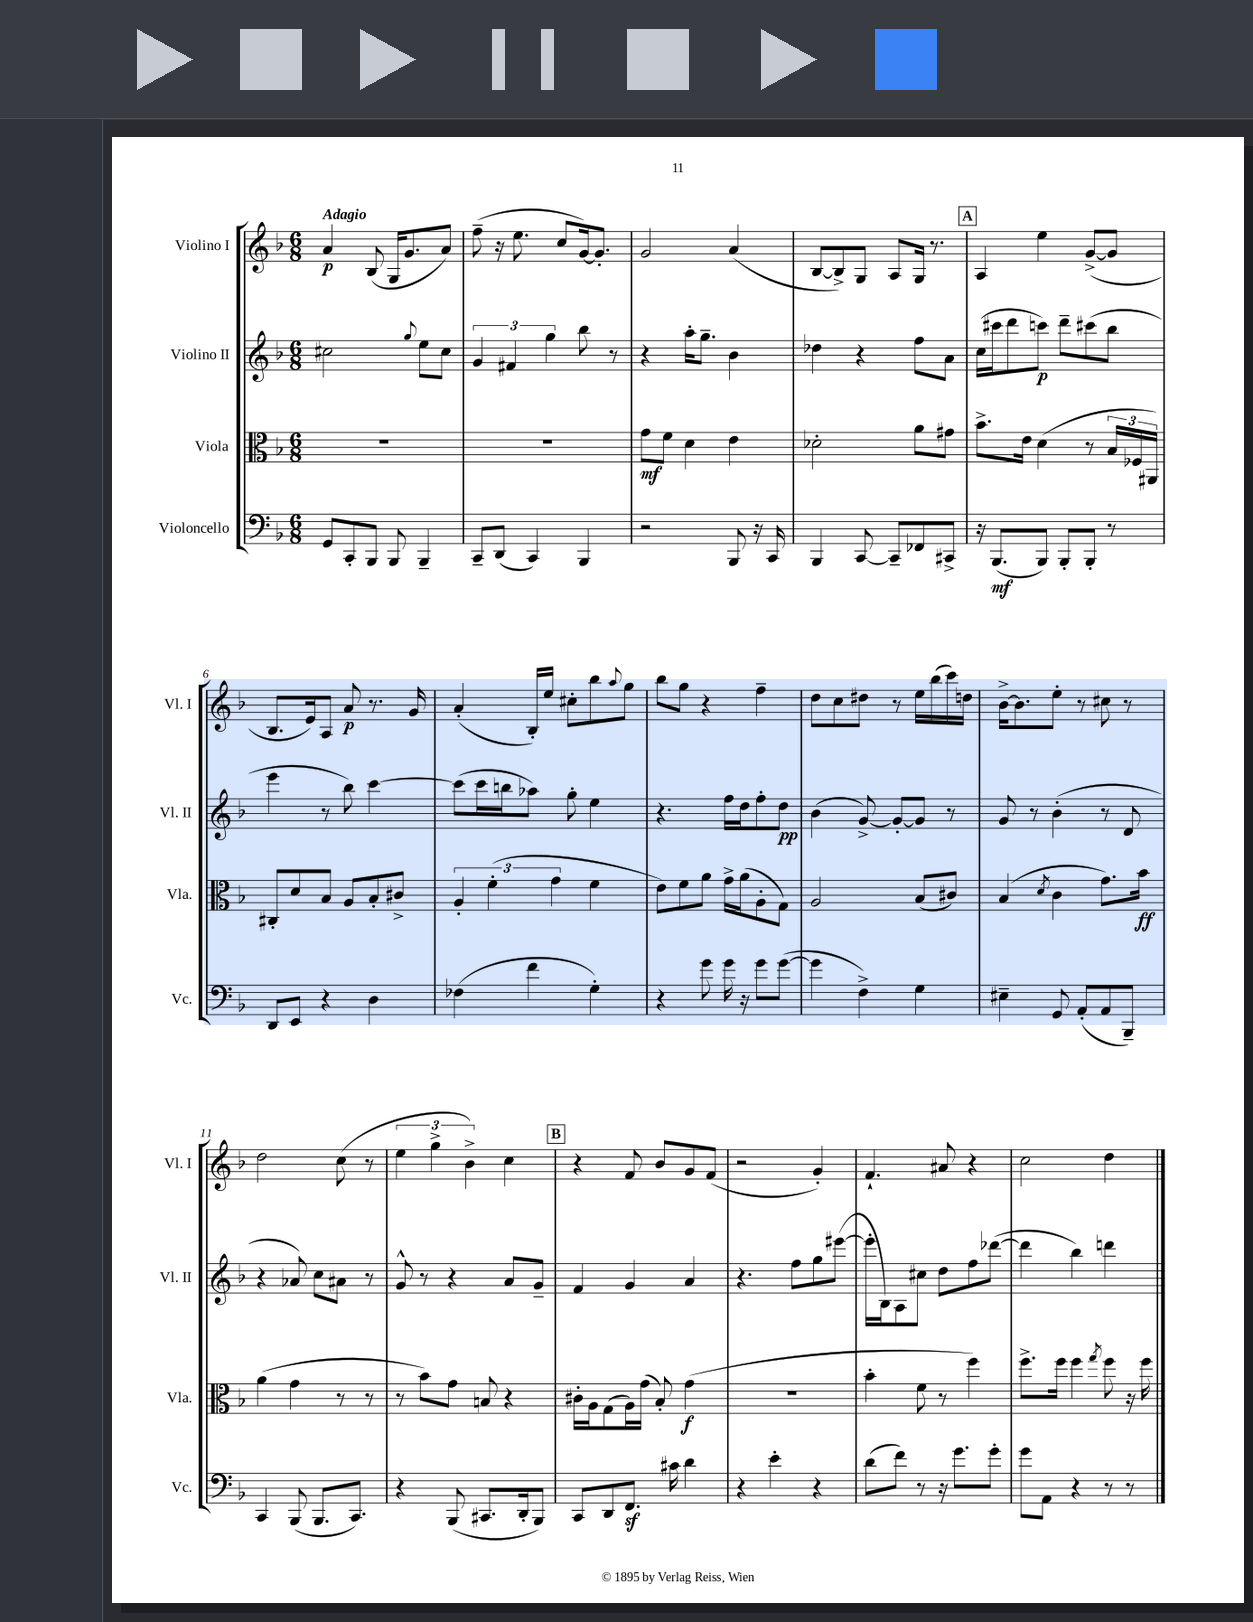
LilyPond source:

<<
\new StaffGroup <<
\new Staff = "s0" \with { instrumentName = "Violino I" shortInstrumentName = "Vl. I" } {
    \clef treble \key f \major \numericTimeSignature \time 6/8 \tempo "Adagio"
    a'4\p bes8( g16 g'8. a'8) |
    f''8--( r16 e''8. c''8 g'16~) g'8.-. |
    g'2 a'4( |
    bes8~ bes8->) g8 a8 g16 r8. |
    \mark \markup { \box "A" } a4 e''4 g'8~->( g'8 |
    bes8. e'16) a8 a'8\p r8. g'16 |
    a'4-.( bes16-.) e''16 cis''8-. bes''8 \appoggiatura { a''8 } g''8 |
    bes''8 g''8 r4 f''4-- |
    d''8 c''8 dis''8 r8 e''16 bes''16( c'''16) d''16 |
    bes'16~-> bes'8. e''8-. r8 cis''8 r8 |
    d''2 c''8( r8 |
    \tuplet 3/2 { e''4 g''4-> bes'4->) } c''4 |
    \mark \markup { \box "B" } r4 f'8 bes'8 g'8 f'8( |
    r2 g'4-.) |
    f'4.-! ais'8 r4 |
    c''2 d''4 \bar "|." |
}
\new Staff = "s1" \with { instrumentName = "Violino II" shortInstrumentName = "Vl. II" } {
    \clef treble \key f \major \numericTimeSignature \time 6/8
    cis''2 \appoggiatura { g''8 } e''8 cis''8 |
    \tuplet 3/2 { g'4 fis'4 g''4 } bes''8 r8 |
    r4 a''16-. g''8.-- bes'4 |
    des''4 r4 f''8 a'8 |
    \mark \markup { \box "A" } c''16( cis'''16 d'''8 c'''8\p) d'''8-- cis'''8( bes''8 |
    e'''4 r8 bes''8) c'''4~ |
    c'''8( c'''16 b''16 aes''8) g''8-. e''4 |
    r4. f''16 d''16 f''8-. d''8\pp |
    bes'4( g'8~->) g'8~-. g'8 r8 |
    g'8 r8 bes'4-.( r8 d'8 |
    r4 aes'8) c''8 ais'8 r8 |
    g'8-^ r8 r4 a'8 g'8-- |
    \mark \markup { \box "B" } f'4 g'4 a'4 |
    r4. f''8 g''8 eis'''8~( |
    eis'''16-. bes16) a8 cis''8 d''8 f''8 des'''8~( |
    des'''4 bes''4) d'''4 \bar "|." |
}
\new Staff = "s2" \with { instrumentName = "Viola" shortInstrumentName = "Vla." } {
    \clef alto \key f \major \numericTimeSignature \time 6/8
    R2. |
    R2. |
    g'8\mf f'8 d'4 e'4 |
    des'2-. a'8 gis'8 |
    \mark \markup { \box "A" } bes'8.-> e'16 d'4( r8 \tuplet 3/2 { bes16 fes16 ais,16) } |
    cis8-. d'8 bes8 a8 bes8-. cis'8-> |
    \tuplet 3/2 { a4-. f'4-.( g'4 } f'4 |
    e'8) f'8 a'8 g'16-> a'16( a8-. g8) |
    a2 bes8( cis'8) |
    bes4( \acciaccatura { d'8 } c'4 g'8.) bes'16\ff |
    a'4( g'4 r8 r8 |
    r8 bes'8) g'8 b8 r4 |
    \mark \markup { \box "B" } cis'16-. a16 g8( a16) g'16( bes8-.) g'4\f( |
    R2. |
    bes'4-. f'8 r8 f''4) |
    f''8.-> f''16 f''4 \acciaccatura { g''8 } f''8 r16 f''16 \bar "|." |
}
\new Staff = "s3" \with { instrumentName = "Violoncello" shortInstrumentName = "Vc." } {
    \clef bass \key f \major \numericTimeSignature \time 6/8
    g,8 c,8-. bes,,8 bes,,8 bes,,4-- |
    c,8-- d,8( c,4) bes,,4 |
    r2 bes,,8 r16 c,16 |
    bes,,4 c,8~ c,8-- fes,8 cis,8-> |
    \mark \markup { \box "A" } r16 bes,,8.\mf( bes,,8) bes,,8-. bes,,8-. r8 |
    d,8 e,8 r4 d4 |
    fes4( f'4 g4-.) |
    r4 g'8 g'16 r16 g'8 g'8~( |
    g'4 f4->) g4 |
    eis4-- g,8 a,8-.( a,8 bes,,8--) |
    c,4 bes,,8( bes,,8. c,8.) |
    r4 bes,,8( cis,8. d,16-. bes,,8) |
    \mark \markup { \box "B" } c,8 d,8 f,8.\sf cis'16 d'4 |
    r4 e'4-. r4 |
    d'8( f'8) r8 r16 g'8. g'8-. |
    g'8 a,8 r4 r8 r8 \bar "|." |
}
>>
>>
